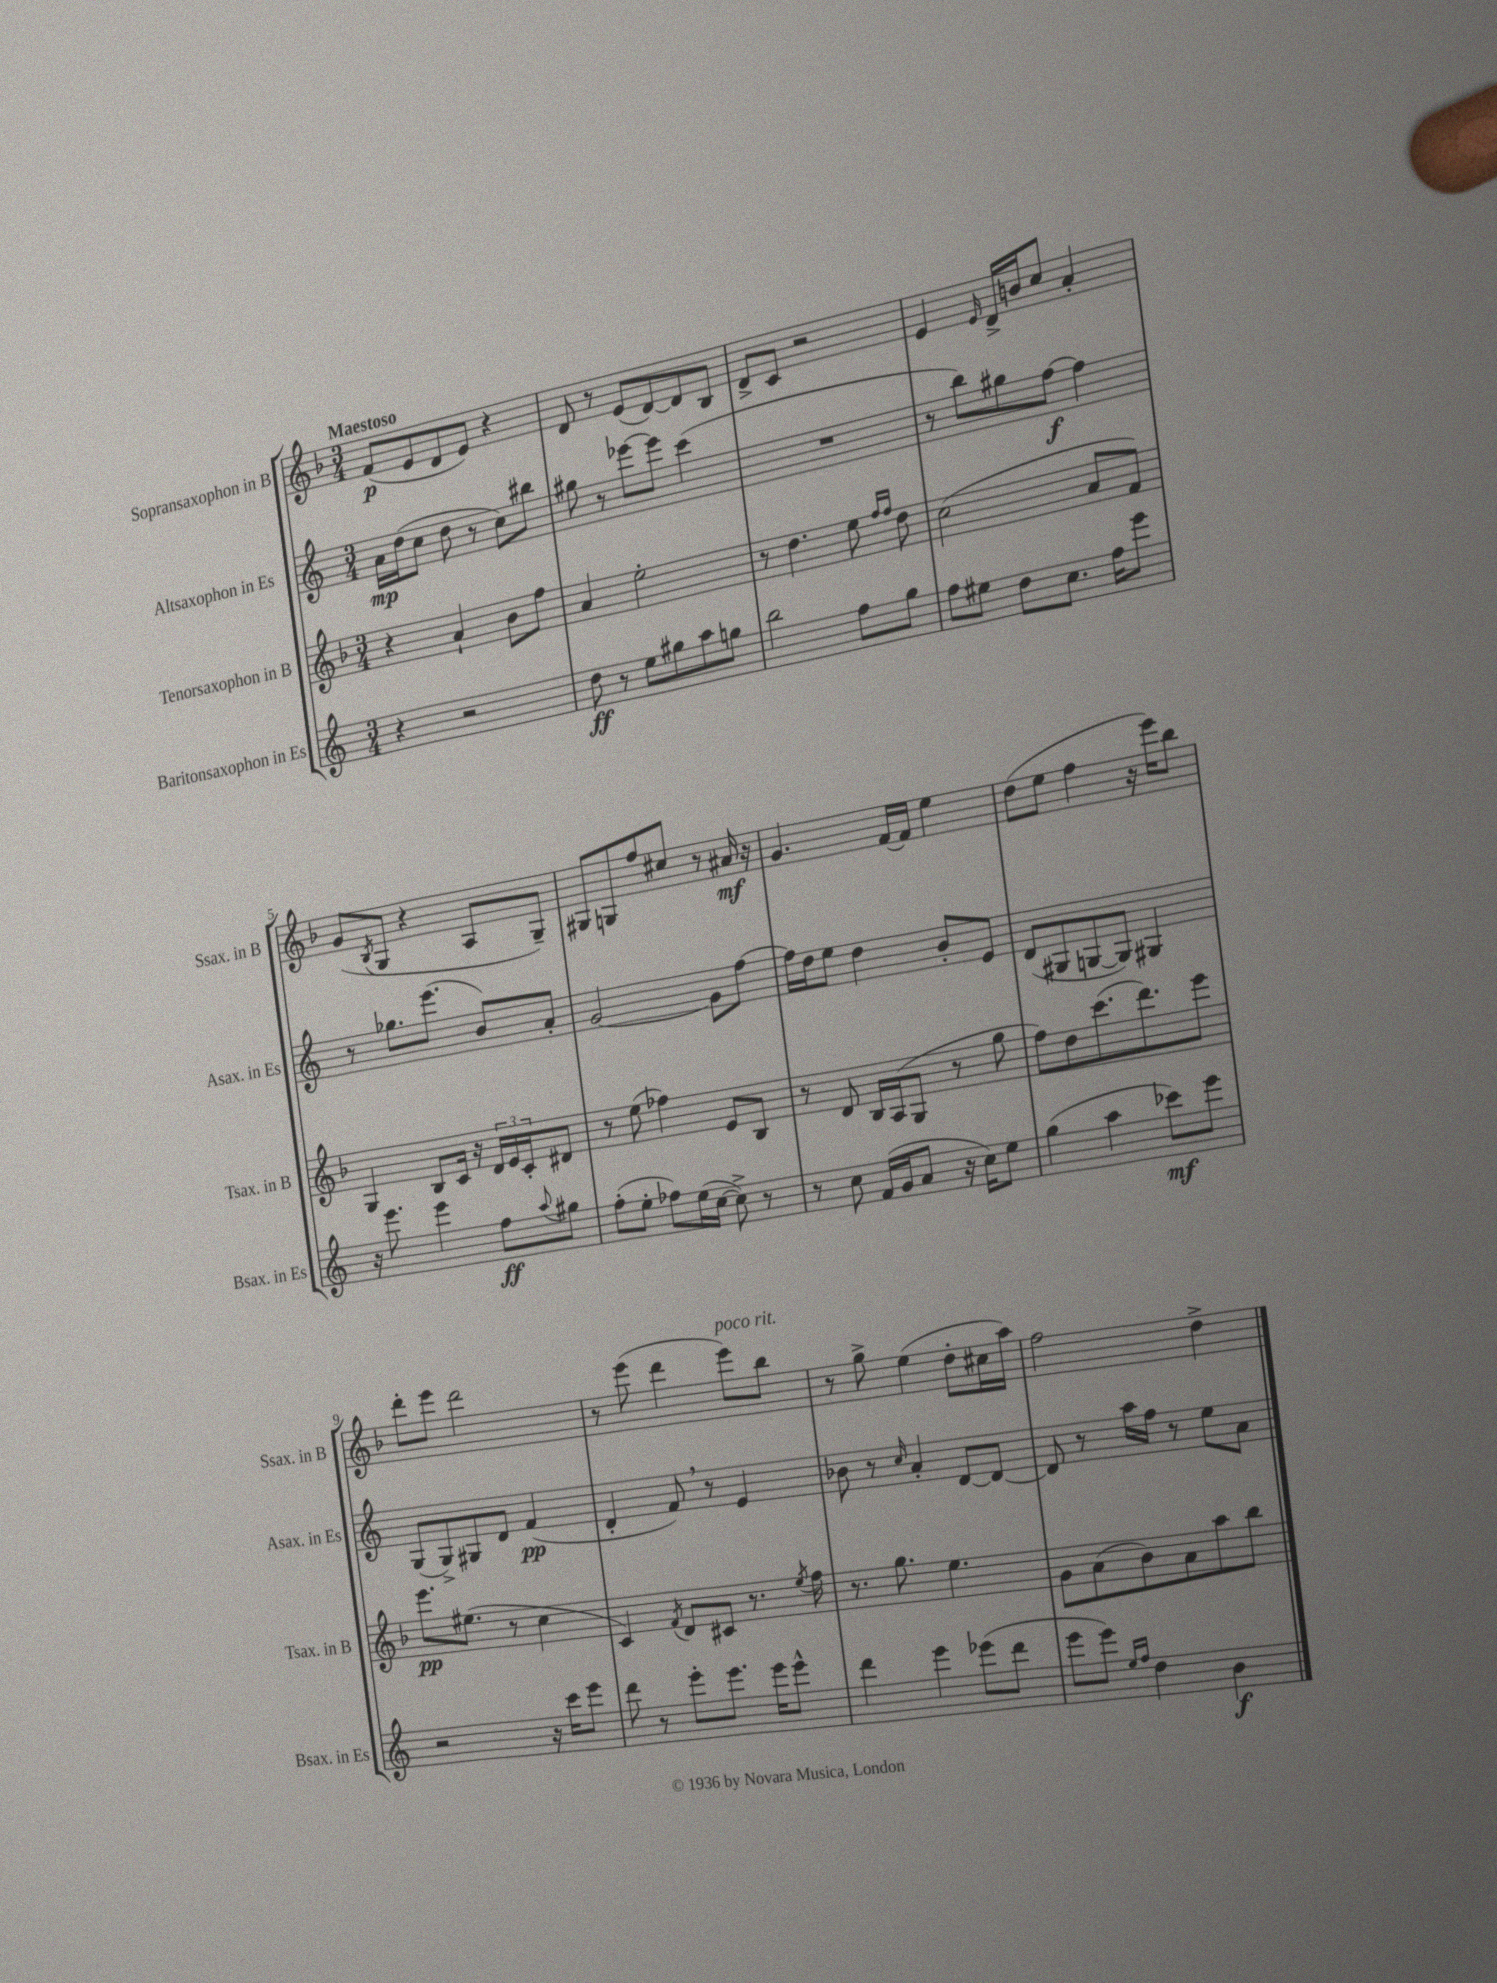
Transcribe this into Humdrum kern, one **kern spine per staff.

**kern	**dynam	**kern	**dynam	**kern	**dynam	**kern	**dynam
*part4	*part4	*part3	*part3	*part2	*part2	*part1	*part1
*staff4	*staff4	*staff3	*staff3	*staff2	*staff2	*staff1	*staff1
*I"Baritonsaxophon in Es	*	*I"Tenorsaxophon in B	*	*I"Altsaxophon in Es	*	*I"Sopransaxophon in B	*
*I'Bsax. in Es	*	*I'Tsax. in B	*	*I'Asax. in Es	*	*I'Ssax. in B	*
*clefG2	*	*clefG2	*	*clefG2	*	*clefG2	*
*k[]	*	*k[b-]	*	*k[]	*	*k[b-]	*
*M3/4	*	*M3/4	*	*M3/4	*	*M3/4	*
=1	=1	=1	=1	=1	=1	=1	=1
!	!	!	!	!	!	!LO:TX:a:B:t=Maestoso	!
4r	.	4r	.	16a\LL	mp	(8f/L	p
.	.	.	.	(16dd\J	.	.	.
.	.	.	.	8cc\J	.	8e/	.
2r	.	4a`/	.	8dd\	.	8d/	.
.	.	.	.	8r	.	8e/J)	.
.	.	8b-\L	.	8cc\L)	.	4r	.
.	.	8ff\J	.	8bb#X\J	.	.	.
=2	=2	=2	=2	=2	=2	=2	=2
8dd\	ff	4a/	.	8gg#X\	.	8d/	.
8r	.	.	.	8r	.	8r	.
8ee\L	.	2ee'\	.	[8eee-X\L	.	(8e/L	.
8gg#X\	.	.	.	8eee-\J]	.	[8d/)	.
8aa\	.	.	.	(4ccc\	.	8d/]	.
8ggn\J	.	.	.	.	.	8B-/J	.
=3	=3	=3	=3	=3	=3	=3	=3
2bb\	.	8r	.	2.r	.	8d^/L	.
.	.	4.dd\	.	.	.	8c/J	.
.	.	.	.	.	.	2r	.
8ff\L	.	8ee\	.	.	.	.	.
.	.	16qqff/LL	.	.	.	.	.
.	.	16qqff/JJ	.	.	.	.	.
8gg\J	.	8dd\	.	.	.	.	.
=4	=4	=4	=4	=4	=4	=4	=4
8ff\L	.	(2cc\	.	8r	.	4e/	.
8ee#X\J	.	.	.	8bb\L)	.	.	.
.	.	.	.	.	.	16qqe/	.
8dd\L	.	.	.	8gg#X\	.	16d^/LL	.
.	.	.	.	.	.	16bn/J	.
8.cc\J	.	.	.	[8ff\J	f	8cc/J	.
.	.	8a/L	.	4ff\]	.	4a'/	.
16ff\KL	.	.	.	.	.	.	.
8eee\J	.	8f/J)	.	.	.	.	.
!!LO:LB:g=z
=5	=5	=5	=5	=5	=5	=5	=5
16r	.	4G/	.	8r	.	(8g/L	.
8.eee\	.	.	.	.	.	.	.
.	.	.	.	.	.	8qB-/	.
.	.	.	.	8.gg-X\L	.	8G/J	.
4eee\	.	8B-/L	.	.	.	4r	.
.	.	.	.	(8.eee\J	.	.	.
.	.	16c/Jk	.	.	.	.	.
.	.	16r	.	.	.	.	.
8ff\L	ff	24d/LL	.	8b/L)	.	8A/L	.
.	.	24e/	.	.	.	.	.
.	.	24c'/J	.	.	.	.	.
8qqaa/	.	.	.	.	.	.	.
8gg#X\J	.	8d#X/J	.	8a'/J	.	8G~/J)	.
=6	=6	=6	=6	=6	=6	=6	=6
(8ff'\L	.	8r	.	[2g/	.	8G#X/L	.
8ee'\J	.	(8ee\	.	.	.	8Gn/	.
8ff-X\L)	.	4ff-X\)	.	.	.	8ff/	.
(16ee\L	.	.	.	.	.	8cc#X/J	.
[16cc\JJ	.	.	.	.	.	.	.
8cc^\])	.	8e/L	.	8g\L]	.	8r	.
8r	.	8B-/J	.	[8ff\J	.	16a#X/	mf
.	.	.	.	.	.	16r	.
=7	=7	=7	=7	=7	=7	=7	=7
8r	.	8r	.	16ff\LL]	.	4.g/	.
.	.	.	.	16dd\J	.	.	.
8cc\	.	8d/	.	8ee\J	.	.	.
(16f/LL	.	16B-/LL	.	4dd\	.	.	.
16g/J	.	(16A/J	.	.	.	.	.
8a/J	.	8G/J	.	.	.	[16f/LL	.
.	.	.	.	.	.	16f/JJ]	.
16r	.	8r	.	8b'/L	.	4ee\	.
16cc\KL)	.	.	.	.	.	.	.
8ee\J	.	8gg\	.	8e/J	.	.	.
=8	=8	=8	=8	=8	=8	=8	=8
(4gg\	.	8ff\L)	.	(8d/L	.	(8dd\L	.
.	.	8dd\	.	8G#X/	.	8ee\J	.
4aa\	.	(8.ccc\	.	[8Gn/	.	4ff\	.
.	.	.	.	8G/J])	.	.	.
.	.	8.ddd\)	.	.	.	.	.
8ccc-X\L)	mf	.	.	4G#X/	.	16r	.
.	.	.	.	.	.	16eee\KL)	.
8eee\J	.	8eee\J	.	.	.	8bb-\J	.
!!LO:LB:g=z
=9	=9	=9	=9	=9	=9	=9	=9
2r	.	8.eee\L	pp	(8G/L	.	8ddd'\L	.
.	.	.	.	8G^/)	.	8eee\J	.
.	.	(8.ee#X\J	.	.	.	.	.
.	.	.	.	8G#X/	.	2ddd\	.
.	.	8r	.	8d/J	.	.	.
16r	.	4cc\	.	(4f/	pp	.	.
16ccc\KL	.	.	.	.	.	.	.
8eee\J	.	.	.	.	.	.	.
=10	=10	=10	=10	=10	=10	=10	=10
8ddd\	.	4c/)	.	4d'/	.	8r	.
8r	.	.	.	.	.	(8eee\	.
.	.	8qf/	.	.	.	.	.
8eee'\L	.	8d/L	.	8f,/)	.	4ddd\	.
8.eee\J	.	8c#X/J	.	8r	.	.	.
!	!	!	!	!	!	!LO:TX:a:i:t=poco rit.	!
.	.	8.r	.	4e/	.	8eee\L)	.
16eee\KL	.	.	.	.	.	.	.
8eee^^\J	.	.	.	.	.	8bb-\J	.
.	.	8qee/	.	.	.	.	.
.	.	16ff\	.	.	.	.	.
=11	=11	=11	=11	=11	=11	=11	=11
4ddd\	.	8.r	.	8b-X\	.	8r	.
.	.	.	.	8r	.	8gg^\	.
.	.	8.gg\	.	.	.	.	.
.	.	.	.	16qqcc/	.	.	.
4eee\	.	.	.	4a'/	.	(4ee\	.
.	.	4.ee\	.	.	.	.	.
(8eee-X\L	.	.	.	[8d/L	.	8dd'\L	.
8ddd\J	.	.	.	8d/J_	.	16cc#X\L	.
.	.	.	.	.	.	16aa\JJ)	.
=12	=12	=12	=12	=12	=12	=12	=12
8eee\L	.	8g\L	.	8d/]	.	2ff\	.
8eee\J)	.	(8a\	.	8r	.	.	.
16qqee/LL	.	.	.	.	.	.	.
16qqff/JJ	.	.	.	.	.	.	.
4dd\	.	8b-\)	.	16aa\LL	.	.	.
.	.	.	.	16ff\JJ	.	.	.
.	.	8a\	.	8r	.	.	.
4b\	f	8aa\	.	8ee\L	.	4dd^\	.
.	.	8bb-\J	.	8a\J	.	.	.
==	==	==	==	==	==	==	==
*-	*-	*-	*-	*-	*-	*-	*-
